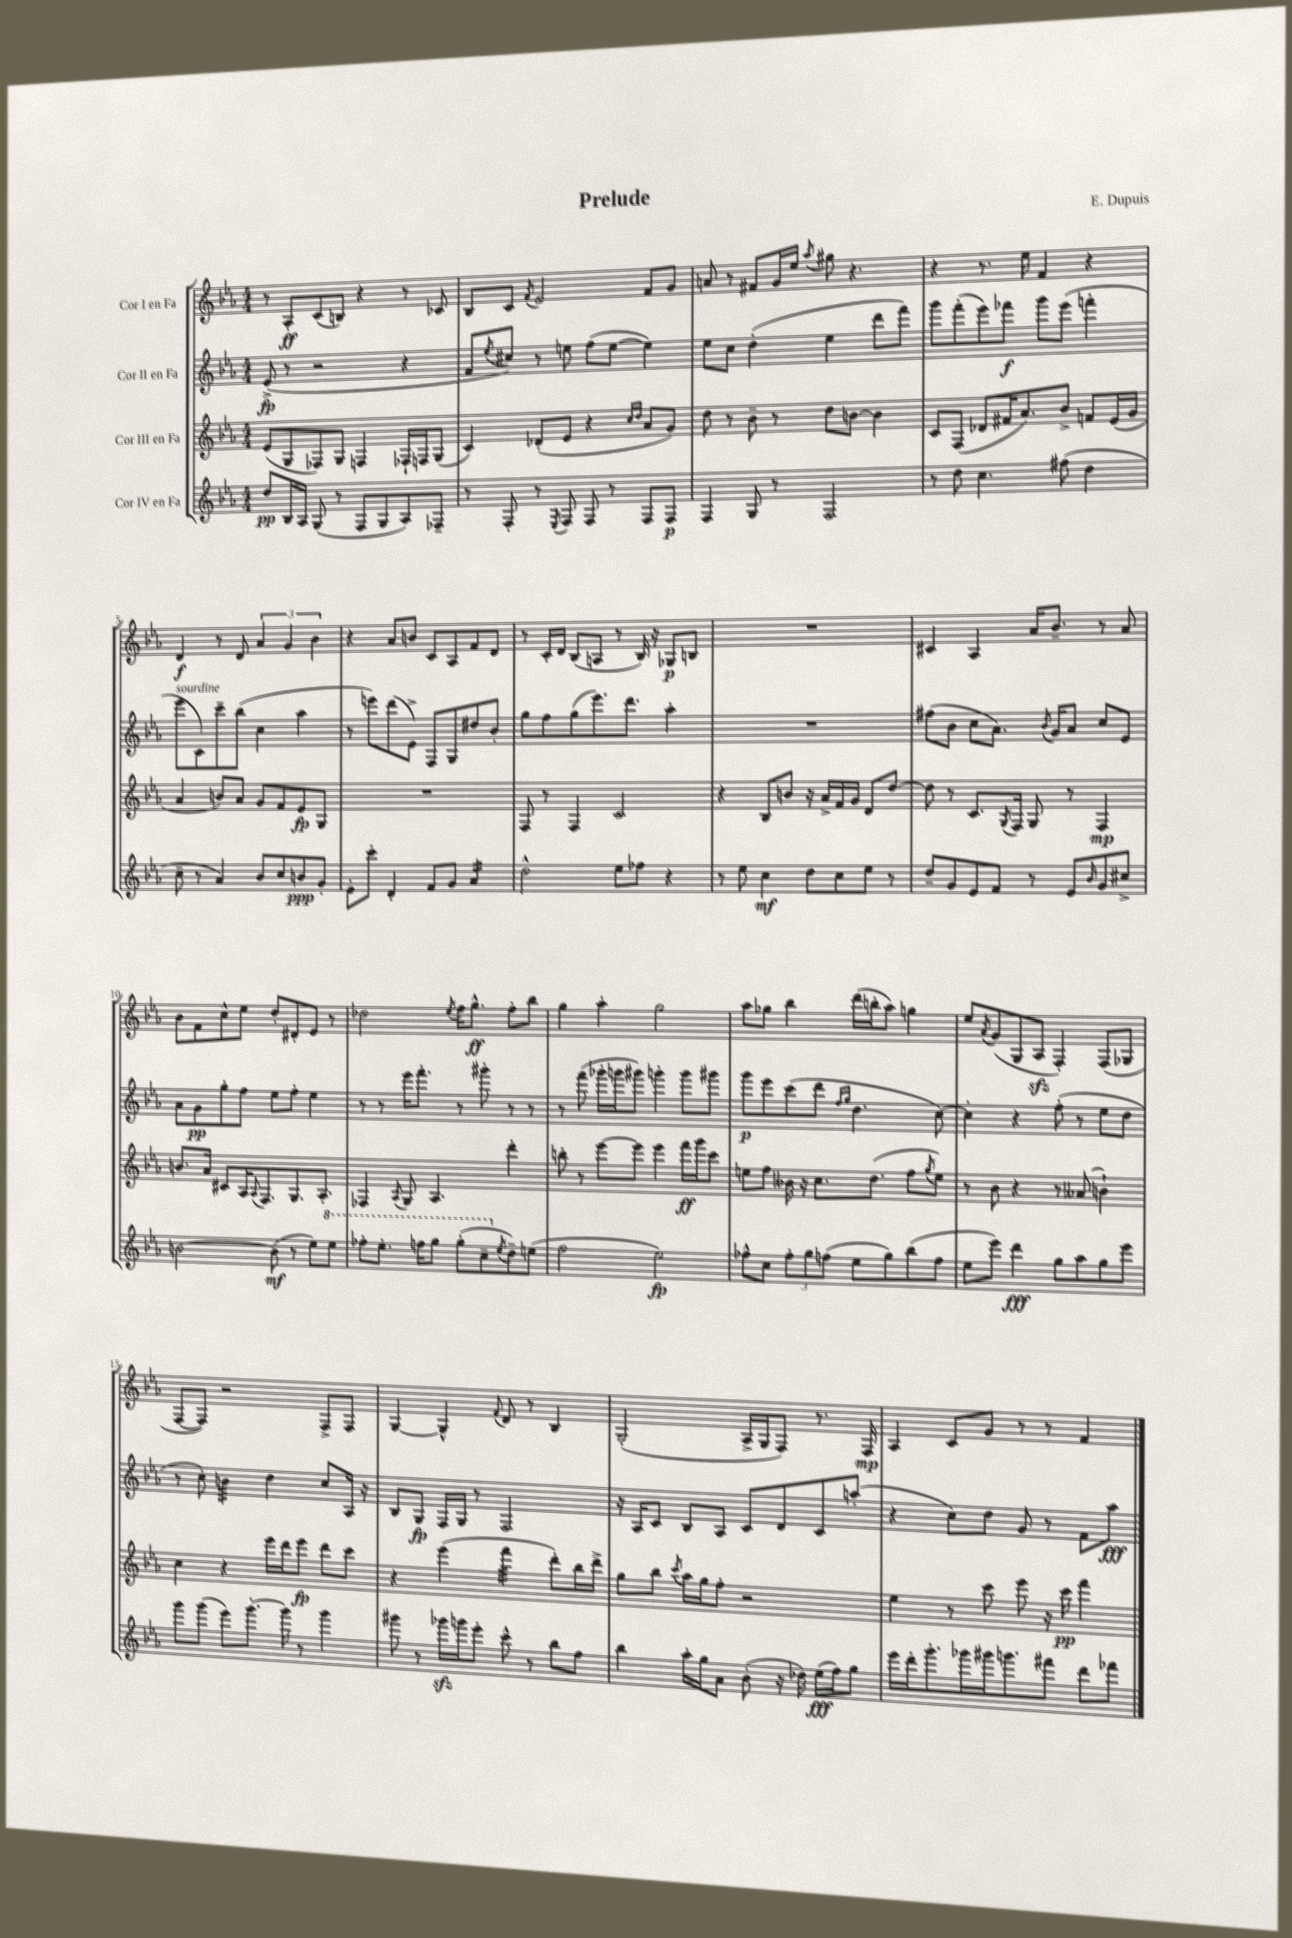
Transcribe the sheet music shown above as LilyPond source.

\header { title = "Prelude" composer = "E. Dupuis" }
<<
\new StaffGroup <<
\new Staff = "s0" \with { instrumentName = "Cor I en Fa" } {
    \clef treble \key ees \major \numericTimeSignature \time 4/4
    r8 aes8-.\ff c'8( b8) r4 r8 ces'8 |
    bes8 c'8 \acciaccatura { f'8 } ees'2 f'8 g'8 |
    a'8 r8 fis'8 g'16 ees''16 \acciaccatura { aes''8 } gis''8 r4. |
    r4 r8. ees''16 f'4 r4 |
    d'4\f r8 d'8 \tuplet 3/2 { aes'4 g'4 bes'4 } |
    r4 aes'8 b'8 c'8 aes8 f'8 d'8 |
    r8 c'16-. d'16 bes8( a8 r8 bes16) r16 ges8\p b8 |
    R1 |
    cis'4 aes4 aes'16 bes'8.-- r8 aes'8 |
    bes'8 f'8 c''8-^ ees''8 d''8-. dis'8-. ees'8 r8 |
    des''2 \acciaccatura { ees''8 } f''16 g''8.-^\ff f''8-. bes''8 |
    g''4 aes''4-. g''2 |
    aes''8 ges''8 bes''4 d'''16( b''16-. aes''8) g''4 |
    ees''8 \acciaccatura { aes'8 } g'8( g8 aes8\sfz f4-.) f8( ges8 |
    f8~ f8) r2 f8-> f8 |
    g4~ g4-^ \appoggiatura { f'8 } d'8 r8 bes4 |
    g2-.( aes16-> g16 f8) r8. f16\mp |
    aes4 c'8 g'8 r8 r8 f'4 \bar "|." |
}
\new Staff = "s1" \with { instrumentName = "Cor II en Fa" } {
    \clef treble \key ees \major \numericTimeSignature \time 4/4
    ees'8->\fp( r8 r2 r4 |
    f'8 \acciaccatura { ees''8 } cis''8) r8 e''8 f''8( e''8~ e''4) |
    ees''8 c''8 d''4-.( ees''4 d'''8 f'''8) |
    g'''8 f'''8-.( ees'''8) fes'''8\f g'''8 ees'''8( f'''4-. |
    ees'''8^\markup { \italic "sourdine" } c'8) c'''8-- bes''8( c''4 aes''4 |
    r8 e'''8) d'''8( ees'8->) f8 g8 dis''8 bes'8-. |
    g''8 f''8 g''8( ees'''8.) d'''8. aes''4-. |
    R1 |
    fis''8( bes'8 c''8 aes'8.) \acciaccatura { bes'8 } g'16 aes'8 c''8 ees'8 |
    aes'8 g'8\pp g''8-. f''8 ees''8 f''8-. ees''4 |
    r8 r8 ees'''16 f'''8.-. r8 gis'''8-. r8 r8 |
    r8 f'''8( ges'''16-. g'''16 gis'''8) g'''4-. g'''8 gis'''8 |
    g'''8\p ees'''8 c'''8( d'''8 \grace { f''16 g''16 } d''4. c''8~) |
    c''4-. r4 f''8-.( r8 ees''8 d''8 |
    r8 c''8-.) b'4:32 d''4 c''8 aes16 r16 |
    bes8 g8\fp f16 g16 r8 f2 |
    r16 aes16 c'8 bes8 aes8 c'8 d'8 c'8 a''8-.( |
    r4 c''8) d''8 g'8 r8 f'8 aes''8\fff \bar "|." |
}
\new Staff = "s2" \with { instrumentName = "Cor III en Fa" } {
    \clef treble \key ees \major \numericTimeSignature \time 4/4
    ees'8( g8 fes8) g8 f4 fes16-! f16 g8( |
    c'4) des'8-.( ees'8 r4 \grace { c''16 d''16 } aes'8 g'8) |
    d''8 r8 bes'8-- r8 d''8 b'8~ b'4 |
    c'8 f8( des'8 fis'16 aes'8.) bes'8-> f'8 ees'16( g'16 |
    aes'4 b'8) aes'8 g'8 f'8 ees'8\fp g8 |
    R1 |
    f8 r8 f4 c'2 |
    r4 bes8 b'8 r16 aes'16-> f'16 g'16 d'8 d''8~ |
    d''8 r8 c'8. \acciaccatura { g8 } f16 g8 r8 f4\mp |
    b'8. aes'16 cis'8 aes16 \appoggiatura { aes8 } f8. g8. aes8.-. |
    fes4 \acciaccatura { aes8 } g8 aes4. d'''4-. |
    b''8-. r8 ees'''8~ ees'''8 ees'''4 f'''16\ff g'''16 c'''8 |
    e''8 f''8 beses'16 r16 c''8. d''8.( f''8 \acciaccatura { g''8 } e''8) |
    r8 bes'8 r4 r8 aeses'8( b'4-!) |
    c''4 r4 ees'''16 d'''16 ees'''8\fp d'''8 c'''8 |
    r4 ees'''4( f'''4:32 d'''8-.) bes''16 d'''16-> |
    g''8 bes''8 \acciaccatura { c'''8 } aes''16 g''16 f''8-. r2 |
    ees''4 r8 c'''8 ees'''8 r16 c'''16\pp f'''4 \bar "|." |
}
\new Staff = "s3" \with { instrumentName = "Cor IV en Fa" } {
    \clef treble \key ees \major \numericTimeSignature \time 4/4
    d''8\pp bes16 aes16 g8( r8 f8 g8 aes8) fes8-- |
    r8 f8-. r8 \acciaccatura { ees8 } f8 f8 r8 f8 f8\p |
    f4 g8 r8 f2 |
    r8 d''8 c''4. fis''8( d''4 |
    c''8-- r8 aes'4) bes'8 c''8 b'8\ppp g'8-. |
    ees'8-. c'''8-. d'4-. f'8 g'8 aes'4:16 |
    d''2-^ ees''8 fes''8 r4 |
    r8 ees''8 c''4\mf d''8 c''8 ees''8 r8 |
    d''8-- g'8 ees'8 f'8 r8 ees'8 \grace { bes'16 } g'8 cis''8-> |
    b'2~ b'8\mf( r8 ees''8) \ottava #1 ees'''8 |
    fes'''8-. ees'''8.-. f'''16 g'''8 g'''8-.( c'''8-- \ottava #0 \acciaccatura { ees''8 } d''8--) e''8( |
    f''2 ees''2\fp) |
    fes''8-^ c''8 \tuplet 3/2 { fes''8-. g''8 f''8( } ees''8 g''8) bes''8( f''8 |
    ees''8 ees'''8) d'''4\fff g''8 aes''8 g''8 ees'''8 |
    g'''8 g'''8( ees'''8) g'''8.~-. g'''16 r8 g'''4 |
    gis'''8 r8 ges'''16\sfz g'''16 ees'''8-. c'''8-^ r8 bes''8 f''8 |
    bes''4 aes''16-. g''16 aes'8 bes'8-.( r16 des''16) ees''16\fff( f''16) g''8 |
    ees'''16 d'''16-. g'''8.-. ges'''16 gis'''16 g'''8. fis'''8 d'''8 fes'''8 \bar "|." |
}
>>
>>
